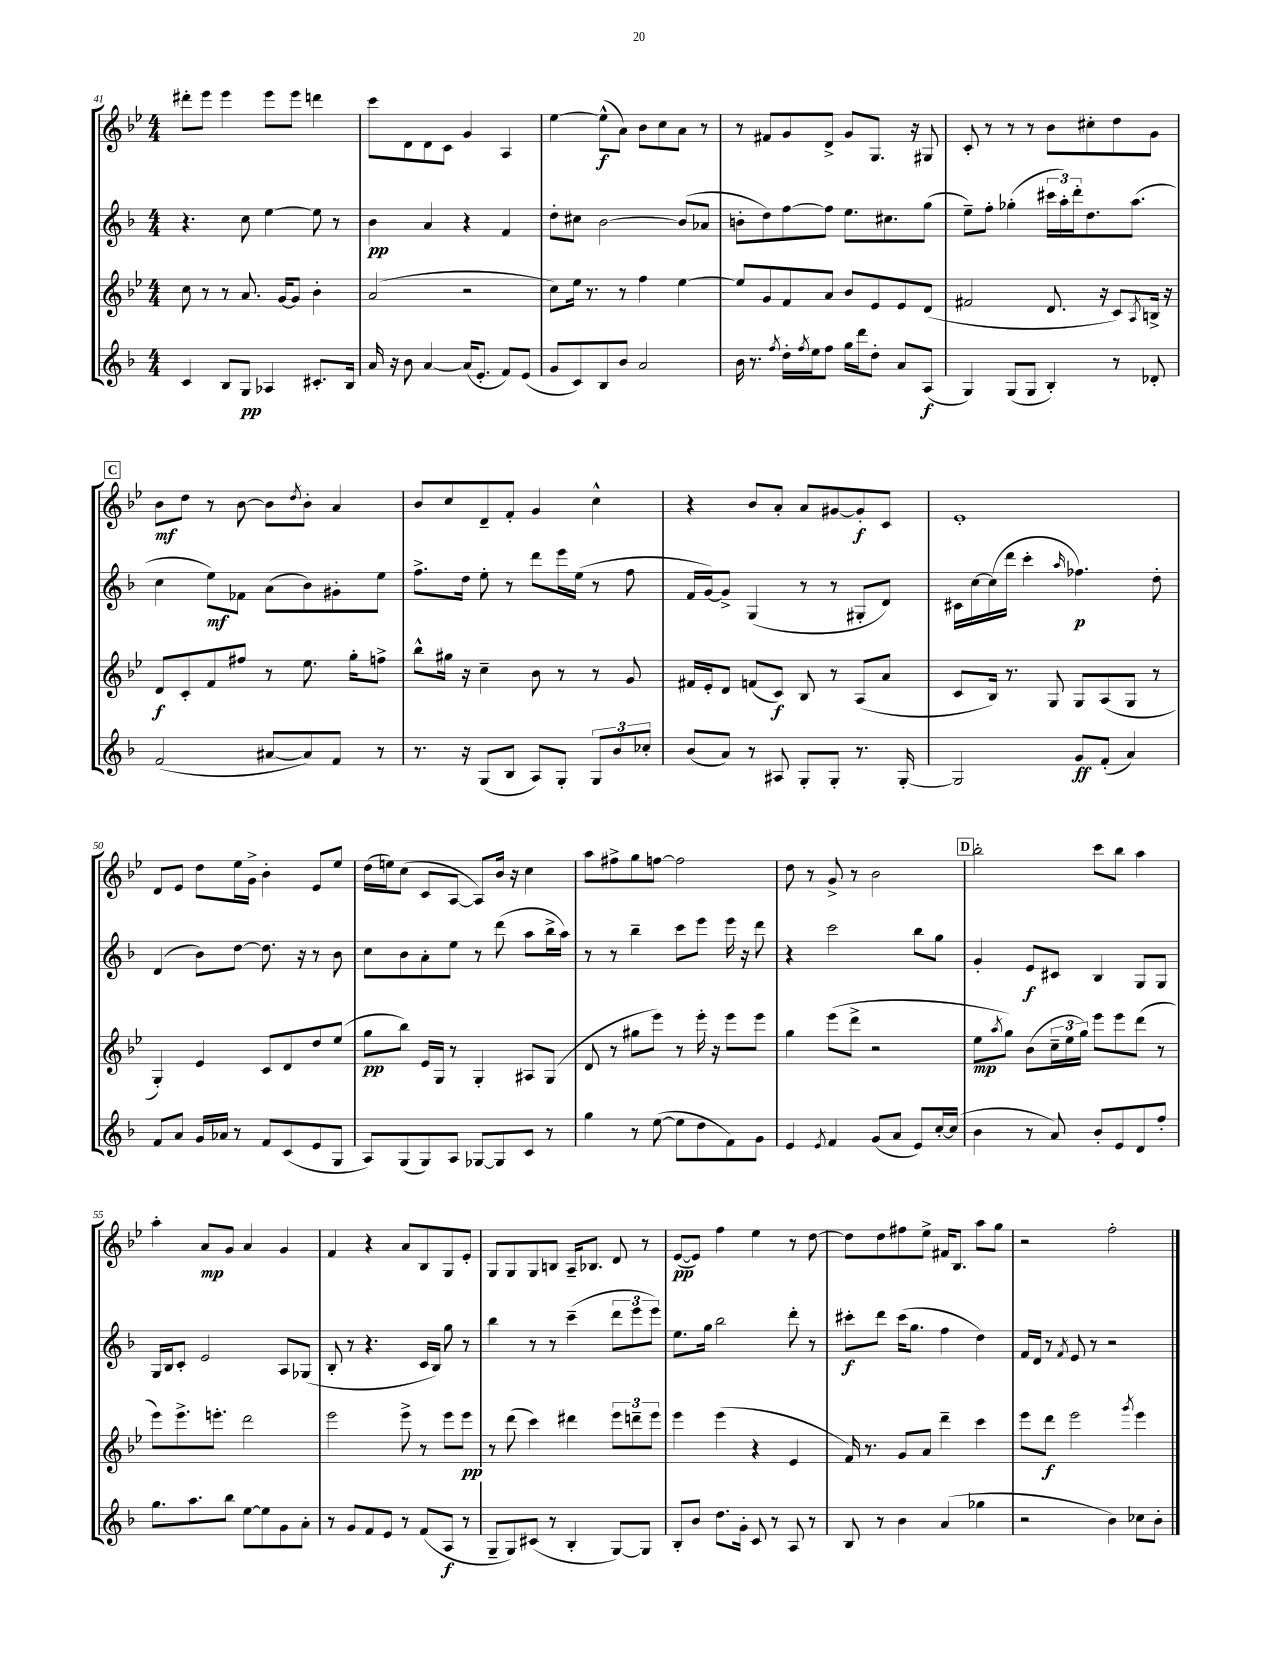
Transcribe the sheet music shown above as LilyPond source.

<<
\new StaffGroup <<
\new Staff = "s0" {
    \clef treble \key bes \major \numericTimeSignature \time 4/4
    dis'''8-. ees'''8 ees'''4 ees'''8 ees'''8 d'''4 |
    c'''8 d'8 d'8 c'8 g'4 a4 |
    ees''4~ ees''8-^\f( a'8) bes'8 c''8 a'8 r8 |
    r8 fis'8 g'8 d'8-> g'8 g8. r16 gis8 |
    c'8-. r8 r8 r8 bes'8 cis''8-. d''8 g'8 |
    \mark \markup { \box "C" } bes'8\mf d''8 r8 bes'8~ bes'8 \acciaccatura { d''8 } bes'8-. a'4 |
    bes'8 c''8 d'8-- f'8-. g'4 c''4-^ |
    r4 bes'8 a'8-. a'8 gis'8~ gis'8-.\f c'8 |
    ees'1-. |
    d'8 ees'8 d''8 ees''16 g'16-> bes'4-. ees'8 ees''8 |
    d''16( e''16) c''8( c'8 a8~ a8) bes'16 r16 c''4 |
    a''8 fis''8-> g''8 f''8~ f''2 |
    d''8 r8 g'8-> r8 bes'2 |
    \mark \markup { \box "D" } bes''2-. c'''8 bes''8 a''4 |
    a''4-. a'8\mp g'8 a'4 g'4 |
    f'4 r4 a'8 bes8 g8 ees'8-. |
    g8 g8 g8 b8 a16-- bes8. d'8 r8 |
    ees'8~\pp( ees'8) f''4 ees''4 r8 d''8~ |
    d''8 d''8 fis''8 ees''8-> fis'16 bes8. a''8 g''8 |
    r2 f''2-. \bar "|." |
}
\new Staff = "s1" {
    \clef treble \key f \major \numericTimeSignature \time 4/4
    r4. c''8 e''4~ e''8 r8 |
    bes'4\pp a'4 r4 f'4 |
    d''8-. cis''8 bes'2~ bes'8( aes'8 |
    b'8-. d''8) f''8~ f''8 e''8. cis''8. g''8( |
    e''8--) f''8-. ges''4-.( \tuplet 3/2 { cis'''16 a''16-.) d'''16-. } d''8. a''8.( |
    \mark \markup { \box "C" } c''4 e''8\mf) fes'8 a'8( bes'8) gis'8-. e''8 |
    f''8.-> d''16 e''8-. r8 d'''8 e'''16 e''16( r8 f''8 |
    f'16 g'16~) g'8-> g4( r8 r8 gis8-. d'8) |
    cis'16 c''16~ c''16( d'''16 c'''4-. \grace { a''16 } fes''4.\p) d''8-. |
    d'4( bes'8) d''8~ d''8. r16 r8 bes'8 |
    c''8 bes'8 a'8-. e''8 r8 d'''8( a''8 bes''16-> a''16) |
    r8 r8 bes''4-- c'''8 e'''8 e'''16 r16 d'''8 |
    r4 c'''2 bes''8 g''8 |
    \mark \markup { \box "D" } g'4-. e'8\f cis'8 bes4 g8 g8 |
    g16 bes16 c'8-. e'2 a8 ges8( |
    bes8-. r8 r4. c'16 bes16) g''8 r8 |
    bes''4 r8 r8 c'''4--( \tuplet 3/2 { d'''8 e'''8 e'''8) } |
    e''8. g''16 bes''2 d'''8-. r8 |
    cis'''8-.\f d'''8 cis'''16( g''8. f''4 d''4) |
    f'16 d'16 r8 \acciaccatura { f'8 } e'8 r8 r2 \bar "|." |
}
\new Staff = "s2" {
    \clef treble \key bes \major \numericTimeSignature \time 4/4
    c''8 r8 r8 a'8. g'16~ g'8 bes'4-. |
    a'2( r2 |
    c''8) ees''16 r8. r8 f''4 ees''4~ |
    ees''8 g'8 f'8 a'8 bes'8 ees'8 ees'8 d'8( |
    fis'2 d'8. r16 c'8) \acciaccatura { a8 } b16-> r16 |
    \mark \markup { \box "C" } d'8\f c'8-. f'8 fis''8 r8 ees''8. g''16-. f''8-> |
    bes''8-^ gis''16 r16 c''4-- bes'8 r8 r8 g'8 |
    fis'16 ees'16-. d'8 f'8( c'8\f) bes8 r8 a8( a'8 |
    c'8 bes16) r8. g8 g8 a8( g8 r8 |
    g4-.) ees'4 c'8 d'8 d''8 ees''8( |
    g''8\pp bes''8) ees'16 g16 r8 g4-. ais8 g8( |
    d'8 r8 gis''8 ees'''8) r8 ees'''16-. r16 ees'''8 ees'''8 |
    g''4 ees'''8( d'''8-> r2 |
    \mark \markup { \box "D" } ees''8\mp \acciaccatura { a''8 } g''8) bes'8( \tuplet 3/2 { c''16-- ees''16 g''16) } ees'''8 ees'''8 d'''8( r8 |
    ees'''8) ees'''8.-> e'''8.-. d'''2 |
    ees'''2 ees'''8-> r8 ees'''8 ees'''8\pp |
    r8 d'''8( c'''4) dis'''4 \tuplet 3/2 { ees'''8 d'''8-- ees'''8 } |
    ees'''4 ees'''4( r4 ees'4 |
    f'16) r8. g'8 a'8 d'''4-- c'''4 |
    ees'''8 d'''8\f ees'''2 \acciaccatura { g'''8 } ees'''4 \bar "|." |
}
\new Staff = "s3" {
    \clef treble \key f \major \numericTimeSignature \time 4/4
    c'4 bes8 g8\pp aes4 cis'8.-. bes16 |
    a'16 r16 bes'8 a'4~ a'16( e'8.-. f'8) e'8( |
    g'8 c'8) bes8 bes'8 a'2 |
    bes'16 r8. \acciaccatura { f''8 } d''16-. \acciaccatura { f''8 } e''16 f''8 g''16 d'''16 d''8-. a'8 a8\f( |
    g4) g8( g8 bes4-.) r8 des'8-. |
    \mark \markup { \box "C" } f'2( ais'8~ ais'8) f'8 r8 |
    r8. r16 g8( bes8 a8) g8-. \tuplet 3/2 { g8 bes'8 ces''8-. } |
    bes'8( a'8) r8 ais8 g8-. g8-. r8. g16~-. |
    g2 g'8\ff f'8-.( a'4) |
    f'8 a'8 g'16 aes'16 r8 f'8 c'8( e'8 g8 |
    a8) g8( g8) a8 ges8~ ges8 c'8 r8 |
    g''4 r8 e''8~( e''8 d''8 f'8) g'8 |
    e'4 \acciaccatura { e'8 } f'4 g'8( a'8 e'8) c''16~-. c''16( |
    \mark \markup { \box "D" } bes'4 r8 a'8) bes'8-. e'8 d'8 f''8-. |
    g''8. a''8. bes''8 e''8~ e''8 g'8 a'8-. |
    r8 g'8 f'8 e'8 r8 f'8( a8\f r8 |
    g8-- g8) cis'8( r8 bes4-. g8~) g8 |
    bes8-. bes'8 d''8. g'16-. c'8 r8 a8 r8 |
    bes8 r8 bes'4 a'4( ges''4 |
    r2 bes'4) ces''8 bes'8-. \bar "|." |
}
>>
>>
\layout { \context { \Score currentBarNumber = #41 } }
